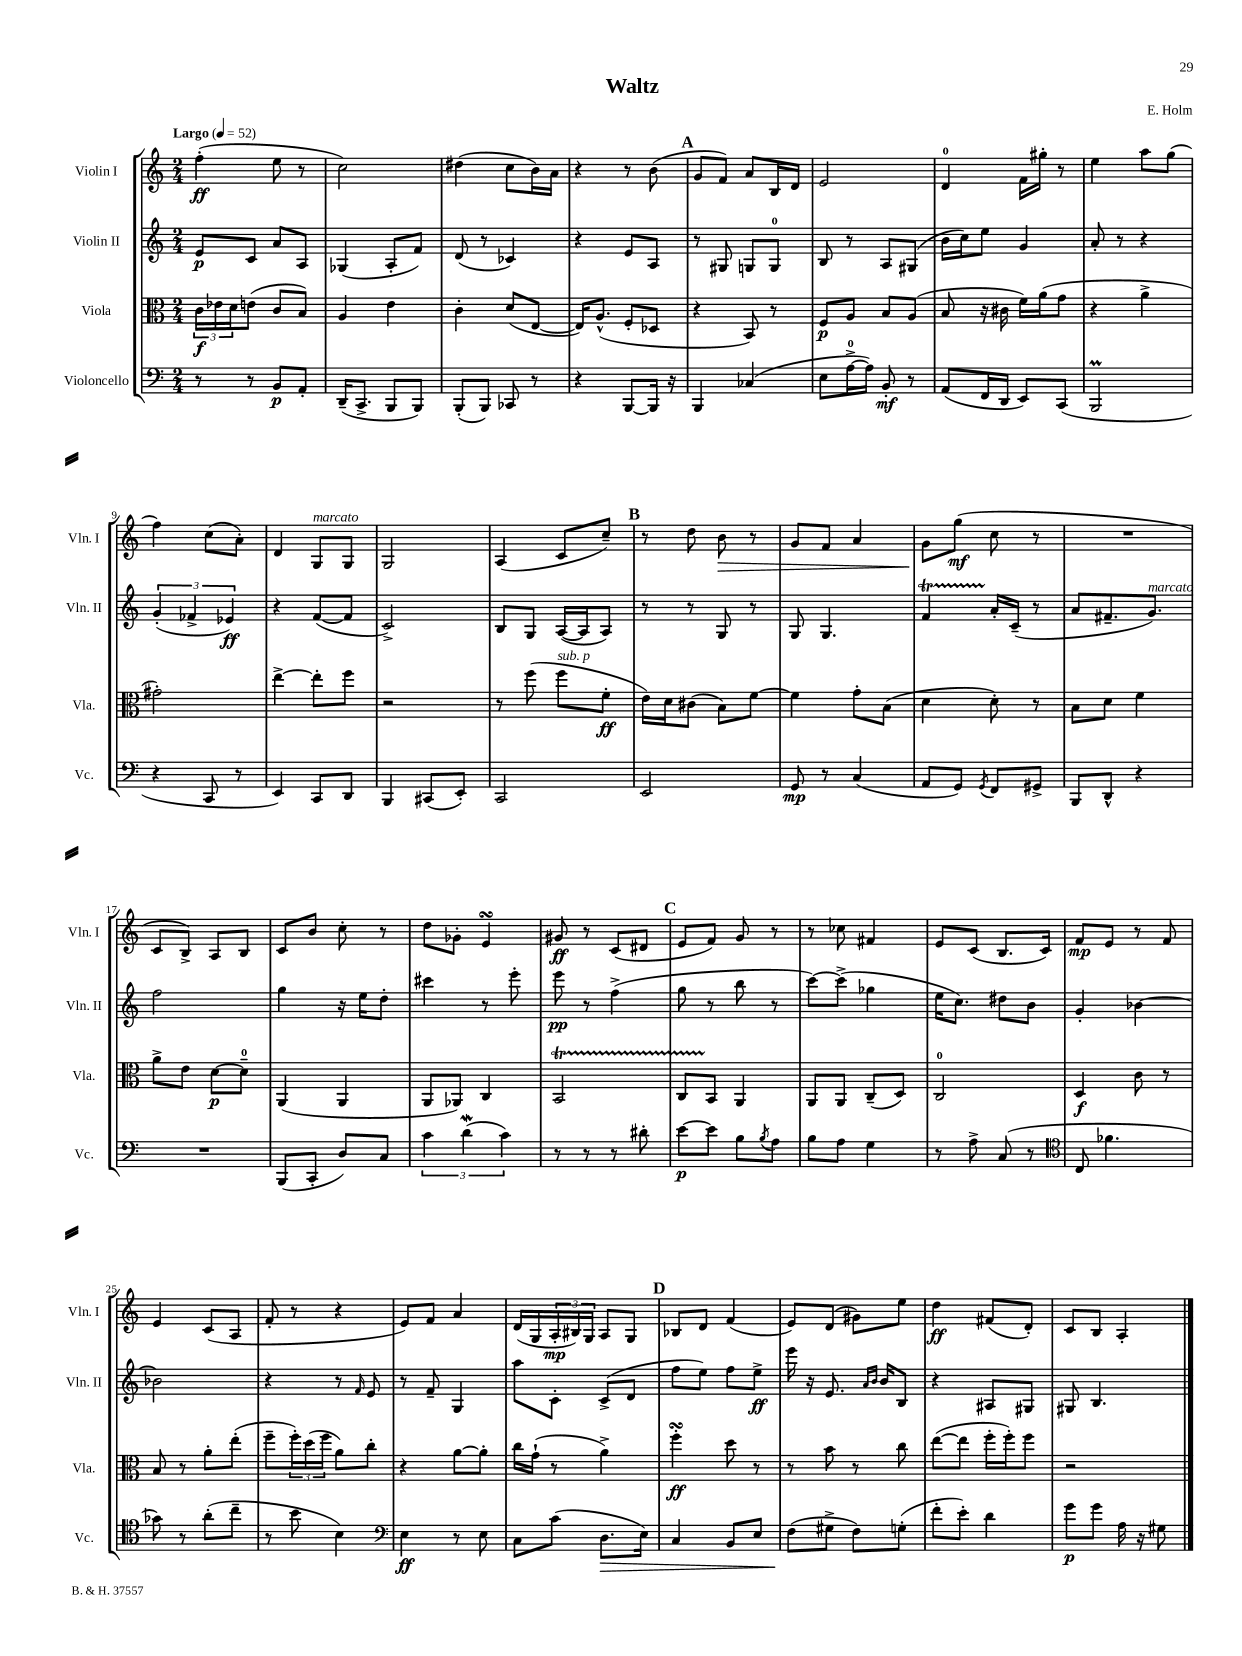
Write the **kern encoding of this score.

**kern	**kern	**kern	**kern
*staff4	*staff3	*staff2	*staff1
*clefF4	*clefC3	*clefG2	*clefG2
*k[]	*k[]	*k[]	*k[]
*M2/4	*M2/4	*M2/4	*M2/4
*MM52	*MM52	*MM52	*MM52
8r	24c	8e	(4ff'
.	24e-	.	.
.	24d	.	.
8r	(8e	8c	.
8BB	8c	8a	8ee
8AA'	8B)	8A	8r
=	=	=	=
(16DD~	4A	(4G-	2cc)
8.CC^	.	.	.
8BBB	4e	8A'	.
8BBB)	.	8f)	.
=	=	=	=
(8BBB'	4c'	(8d	(4dd#
8BBB)	.	8r	.
8CC-	(8d	4c-)	8cc
8r	[8E	.	16b)
.	.	.	16a
=	=	=	=
4r	16E])	4r	4r
.	(8.A^^	.	.
[8BBB	8F'	8e	8r
16BBB]	8D-	8A	(8b
16r	.	.	.
=	=	=	=
4BBB	4r	8r	8g
.	.	8G#	8f)
(4C-	8BB)	8G	8a
.	8r	8G	16B
.	.	.	16d
=	=	=	=
8E	8F	8B	2e
[16A^	8A	8r	.
16A])	.	.	.
8BB'	8B	8A	.
8r	(8A	(8G#	.
=	=	=	=
(8AA	8B	16b	4d
.	.	16cc)	.
16FF	16r	8ee	.
16DD	16c#	.	.
8EE)	16f)	4g	16f
.	(16a	.	16gg#'
(8CC	8g	.	8r
=	=	=	=
2BBB	4r	8a'	4ee
.	.	8r	.
.	4a^	4r	8aa
.	.	.	(8gg
=	=	=	=
4r	2g#')	(6g'	4ff)
.	.	6f-^	.
8CC	.	.	(8cc
.	.	6e-)	.
8r	.	.	8a')
=	=	=	=
4EE)	[4ee^	4r	4d
8CC	8ee']	([8f	8G
8DD	8ff	8f]	8G
=	=	=	=
4BBB	2r	2c^)	2G
(8CC#	.	.	.
8EE')	.	.	.
=	=	=	=
2CC	8r	8B	(4A
.	(8ff	8G	.
.	8ff	([16A	8c
.	.	16A]	.
.	8f'	8A)	8cc~)
=	=	=	=
2EE	16e)	8r	8r
.	16d	.	.
.	(8c#	8r	8dd
.	8B)	8G	8b
.	[8f	8r	8r
=	=	=	=
8GG	4f]	8G	8g
8r	.	4.G	8f
(4C	8g'	.	4a
.	(8B	.	.
=	=	=	=
8AA	4d	4f	8g
8GG)	.	.	(8gg
8qGG	.	.	.
8FF	8d')	16a'	8cc
.	.	(16c~	.
8GG#^	8r	8r	8r
=	=	=	=
8BBB	8B	8a	2r
8DD^^	8d	8.f#~	.
4r	4f	.	.
.	.	8.g)	.
=	=	=	=
2r	8a^	2ff	8c
.	8e	.	8B^)
.	[8d	.	8A
.	8d~]	.	8B
=	=	=	=
(8BBB	(4AA	4gg	8c
8CC'	.	.	8b
8D)	4AA	16r	8cc'
.	.	16ee	.
8C	.	8dd'	8r
=	=	=	=
6c	8AA	4ccc#	8dd
.	8AA-)	.	8g-'
(6d	.	.	.
.	4C	8r	4e
6c)	.	.	.
.	.	8eee'	.
=	=	=	=
8r	2BB	8eee	8g#
8r	.	8r	8r
8r	.	(4ff^	(8c
8d#'	.	.	8d#
=	=	=	=
[8e	8C	8gg	8e
8e]	8BB	8r	8f)
8B	4AA	8bb	8g
8qB	.	.	.
8A	.	8r	8r
=	=	=	=
8B	8AA	[8ccc)	8r
8A	8AA	(8ccc^]	8cc-
4G	(8C~	4gg-	4f#
.	8D)	.	.
=	=	=	=
8r	2C	16ee	8e
.	.	8.cc)	.
8A^	.	.	(8c
(8C	.	8dd#	8.B
8r	.	8b	.
.	.	.	16c)
=	=	=	=
*clefC4	*	*	*
8C	4D	4g'	8f
4.f-	.	.	8e
.	8c	[4b-	8r
.	8r	.	8f
=	=	=	=
8g-)	8B	2b-]	4e
8r	8r	.	.
(8a'	8a'	.	(8c
8cc~	(8ee'	.	8A
=	=	=	=
8r	8ff~	4r	8f'
8b	24ff')	.	8r
.	(24dd	.	.
.	24ff	.	.
4B)	8a)	8r	4r
.	.	16qqf	.
.	8cc'	8e	.
=	=	=	=
*clefF4	*	*	*
4E	4r	8r	8e)
.	.	8f~	8f
8r	[8a	4G	4a
8E	8a']	.	.
=	=	=	=
8C	16cc	8aa	(16d
.	(16g`	.	16G
(8c	8r	8c'	24A'
.	.	.	24B#)
.	.	.	24G
8.D	4a^)	(8c^	8A
.	.	8d	8G
16E)	.	.	.
=	=	=	=
4C	4ff'	8ff	8B-
.	.	8ee)	8d
8BB	8dd	8ff	(4f
8E	8r	8ee^	.
=	=	=	=
(8F	8r	16eee	8e)
.	.	16r	.
8G#^	8b	8.e	(8d
8F)	8r	.	8g#)
.	.	16qqa	.
.	.	16qqb	.
.	.	16b	.
(8G'	8cc	8B	8ee
=	=	=	=
8f'	([8ee	4r	4dd
8e')	8ee]	.	.
4d	16ff'	8A#	(8f#
.	16ff')	.	.
.	8ff	8G#	8d')
=	=	=	=
8g	2r	8G#	8c
8g	.	4.B	8B
16A	.	.	4A'
16r	.	.	.
8G#	.	.	.
==	==	==	==
*-	*-	*-	*-
